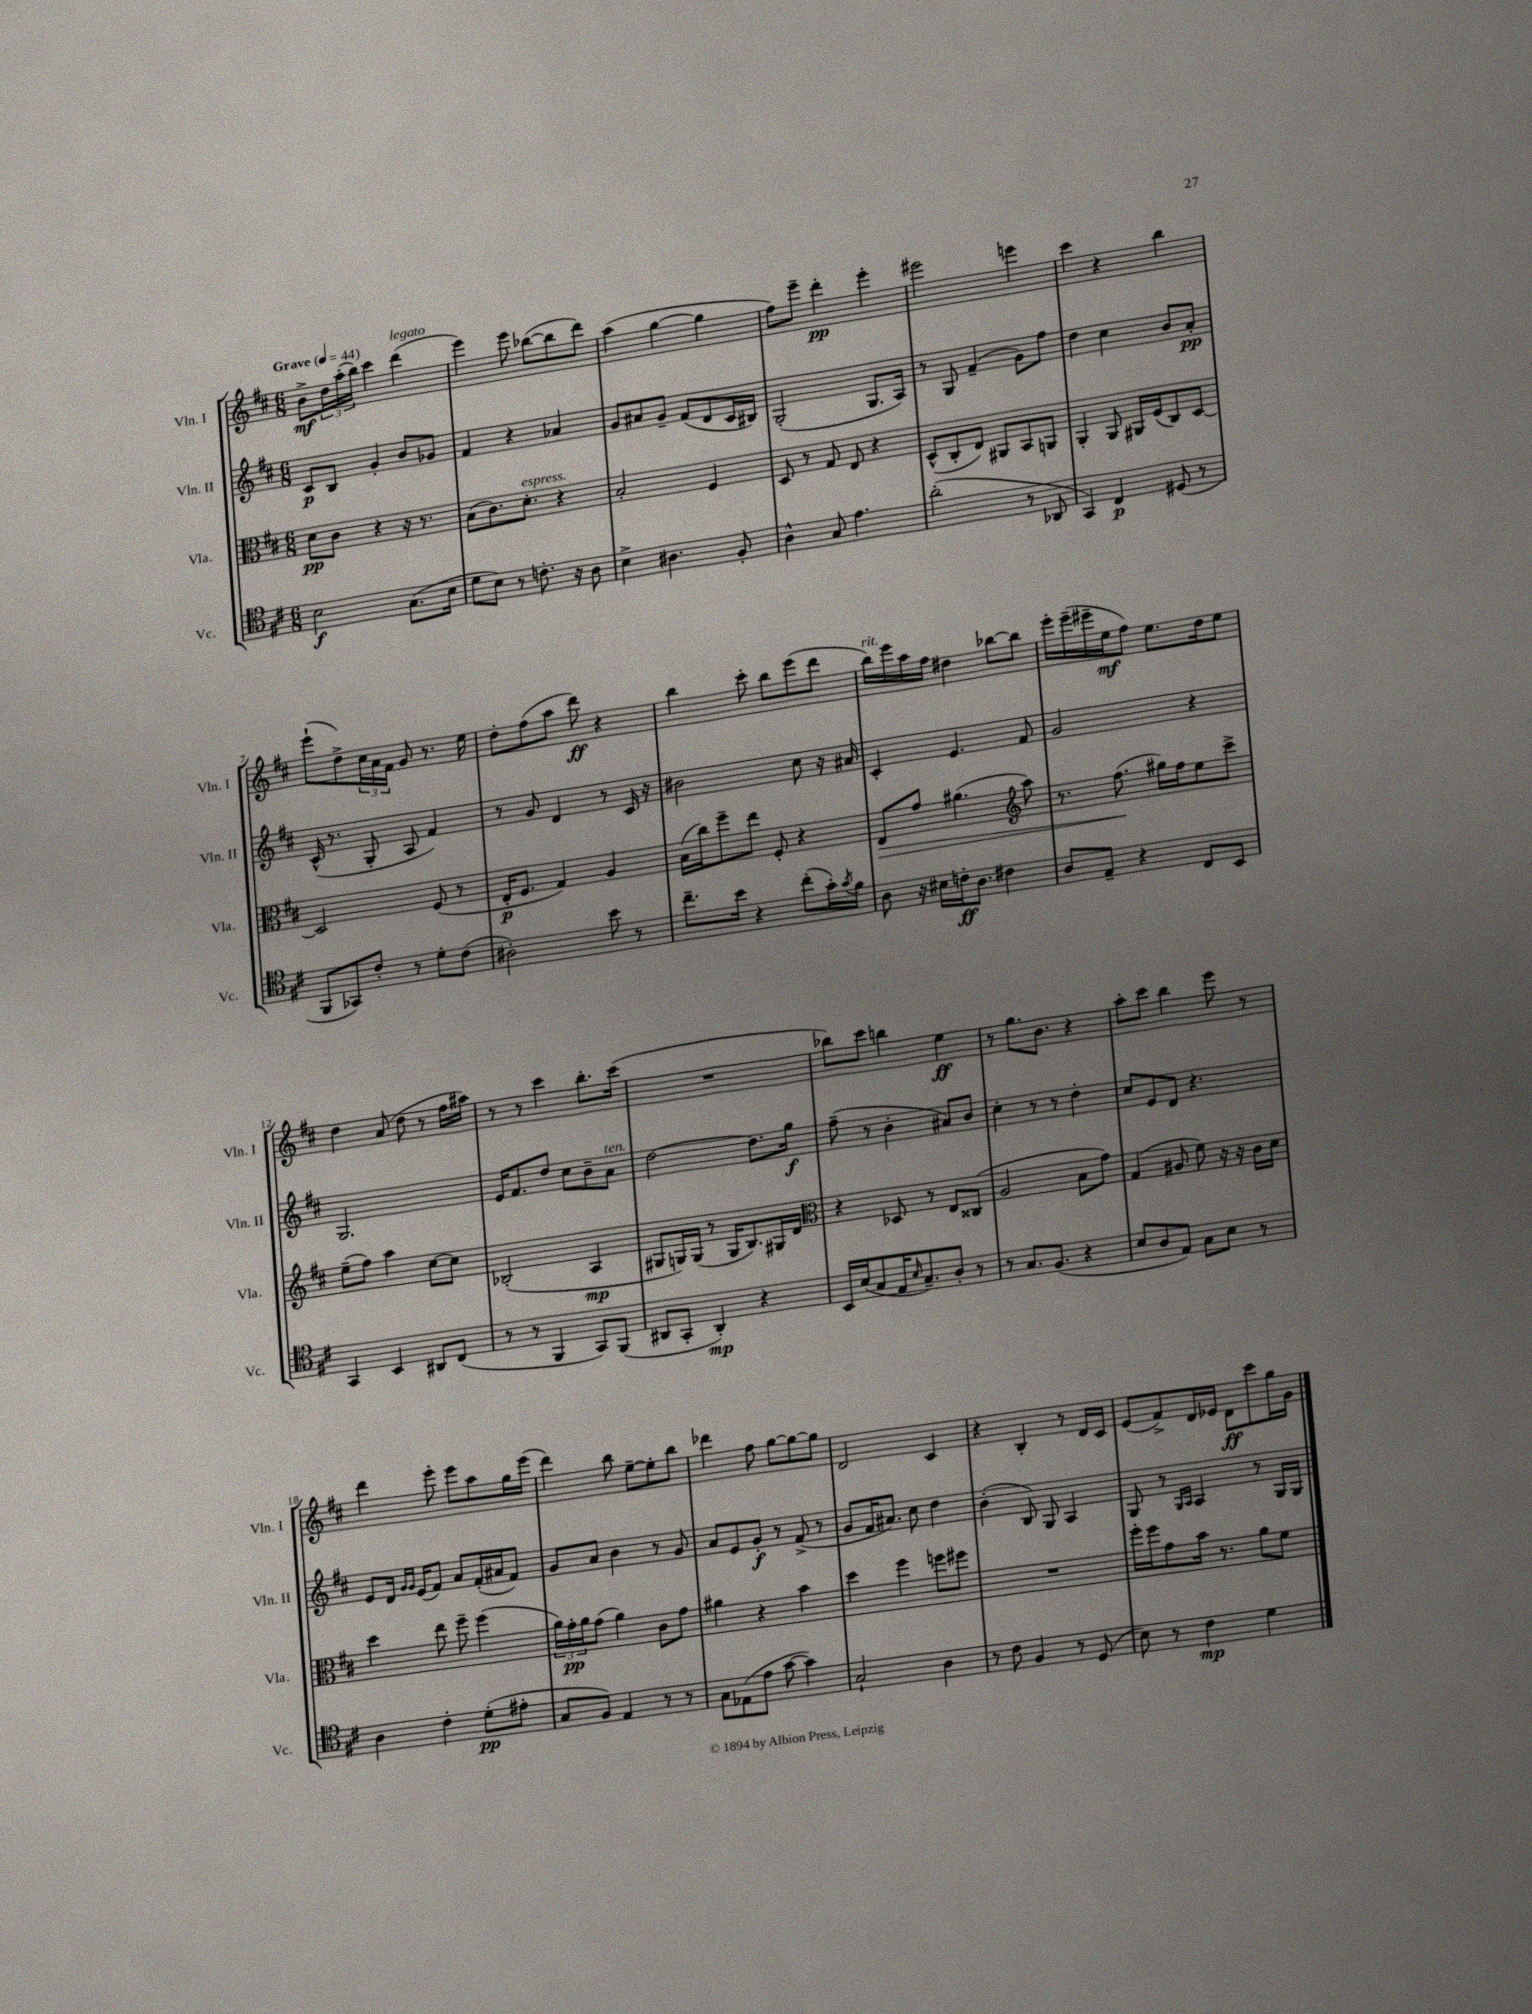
<<
\new StaffGroup <<
\new Staff = "s0" \with { instrumentName = "Vln. I" shortInstrumentName = "Vln. I" } {
    \clef treble \key d \major \numericTimeSignature \time 6/8 \tempo "Grave" 4 = 44
    b'8->\mf \tuplet 3/2 { d''16 a''16-.( b''16) } cis'''4 d'''4^\markup { \italic "legato" }( |
    e'''4) e'''8 bes''8~( bes''8 d'''8) |
    a''4( g''4~ g''4 |
    fis''8) e'''8-- d'''4-.\pp e'''4-. |
    eis'''2 e'''4 |
    cis'''4 r4 b''4 |
    e'''8-!( d''8->) \tuplet 3/2 { cis''16 a'16 fis'16 } g'8 r8. e''16 |
    d''8-. fis''8( a''8 d'''8\ff) r4 |
    b''4 cis'''8-. b''8 e'''8( d'''8 |
    b''16^\markup { \italic "rit." }) e'''16 a''16 fis''16 dis''4 bes''8~ bes''8 |
    e'''16-. e'''16--( eis'''16-- e''16\mf fis''8) e''8. d''16 e''8 |
    d''4 a'8( d''8 r8 fis''16 ais''16) |
    r8 r8 cis'''4 b''8.-. cis'''16( |
    R2. |
    bes''8) cis'''8 b''4 e''4\ff |
    r8 g''8. b'8. r4 |
    a''8-. cis'''8 b''4 e'''8 r8 |
    d'''4 e'''8-. e'''8 a''8 g''16 e'''16( |
    d'''4) b''8 e''8~-- e''8-. b''8 |
    des'''4 fis''8 g''8~ g''8~ g''8 |
    d'2 cis'4 |
    r4 b4-. r8 d'16 cis'16 |
    e'8( fis'8->) d'16 ees'16 d'8\ff cis'''8 g''16 g'16 \bar "|." |
}
\new Staff = "s1" \with { instrumentName = "Vln. II" shortInstrumentName = "Vln. II" } {
    \clef treble \key d \major \numericTimeSignature \time 6/8
    cis'8\p b8 g'4-. b'8 ges'8 |
    fis'4 r4 aes'4 |
    g'8 ais'8 g'8-- fis'8( d'8 cis'16 bis16) |
    g2-.( g8. a16) |
    r8 g8 fis'4--( g'8) fis''8 |
    d''4 cis''4 b'8 a'8-.\pp |
    cis'16-^( r8. g8-. a8 fis'4) |
    r8 g'8 d'4 r8 cis'16 r16 |
    bis'2 cis''8 r16 ais'16 |
    cis'4-. e'4. fis'8 |
    g'2 r4 |
    g2. |
    e'16 fis'8. d''8 cis''8 b'8-- a'8^\markup { \italic "ten." } |
    d''2~ d''8. g''16\f |
    fis''8--( r8 b'4-. ais'8) b'8 |
    cis''4-. r8 r8 d''4-. |
    cis''8 e'8 d'8 r4. |
    e'8 d'16 \grace { g'16 g'16 } e'16( fis'8) a'8 fis'16-.( ais'16 fis'8) |
    g'8 a'8 b'4 r8 g'8 |
    a'8 e'8 g'8-.\f r8 fis'8->( r8 |
    g'8 fis'16 ais'8.) cis''8 d''4 |
    b'4-.( b8) g8 a4 |
    g8 r8 \grace { g16 a16 } a4 r8 g16 g16 \bar "|." |
}
\new Staff = "s2" \with { instrumentName = "Vla." shortInstrumentName = "Vla." } {
    \clef alto \key d \major \numericTimeSignature \time 6/8
    d'8\pp cis'8 r4 r16 r8. |
    b8( cis'8.) d'8.-.^\markup { \italic "espress." } r4 |
    b2-. fis4 |
    d8 r8 g8 e8 r4 |
    d8-^( cis8-. e8) ais,8 b,8 a,8 |
    a,4-. a,8 ais,16 fis16( cis8) d8~ |
    d2 fis8( r8 |
    e16-.\p fis8. g4) a4 |
    b16( cis''16) fis''8-- e''8 fis8-. r4 |
    e8\> g'8 ais'4.( \clef treble a''8) |
    r8. fis''8.\!( gis''16) fis''16 e''8 cis'''8-> |
    e''8--( fis''8) a''4 cis''8~ cis''8 |
    bes2-.( a4\mp |
    gis8 g16) g16( r8 g16 b8.) gis16 d'16 |
    \clef alto r4 des8 r8 e8 cisis8( |
    a2 b8 g'8) |
    g4( ais8 fis'8) r16 r16 cis'16 d'16 |
    d''4 e''8 fis''8-- fis''4( |
    \tuplet 3/2 { a'16) g'16-.\pp a'16 } g'8( a'4) cis'8 g'8 |
    ais'4 r4 b'4 |
    d''4 fis''4 f''8 fis''8 |
    R2. |
    fis''16-. fis''16 g'8 b'16 r8. a'8 fis'8 \bar "|." |
}
\new Staff = "s3" \with { instrumentName = "Vc." shortInstrumentName = "Vc." } {
    \clef tenor \key d \major \numericTimeSignature \time 6/8
    b2\f g8.( b16 |
    d'8 b8) r8 c'8.-. r16 a8 |
    b4-> ais4. fis8-. |
    a4-^ g8 e'4. |
    a'2-.( r8 aes,8 |
    g,4) cis4\p dis8( r8 |
    fis,8 ges,8) cis'8-. r8 d'8-. cis'8( |
    ais2-.) b'8 r8 |
    cis''8.-- b'16 r4 cis''8-.( g'16-.) \acciaccatura { g'8 } fis'16 |
    a8 r16 bis16 c'16-.\ff a8. cis'4 |
    a8 e8-- r4 cis8 b,8 |
    g,4 b,4 ais,8 cis8( |
    r8 r8 fis,4 g,8) fis,8( |
    ais,8 g,8-. ais,4-.\mp) r4 |
    b,16 b16( g8 e16 \grace { b16 } g8.--) a8-. r8 |
    r8 g8. fis8.( r4 |
    b8 a8 e8) g8 b8 r8 |
    a4 cis'4-. d'8-.\pp( eis'8-. |
    g8 fis8) e4 r8 r8 |
    g8 ees8( e'8 g'8~ g'4) |
    g2-! a4 |
    r8 cis'8 fis4 r8 d8( |
    b8) r8 cis'4\mp d'4 \bar "|." |
}
>>
>>
